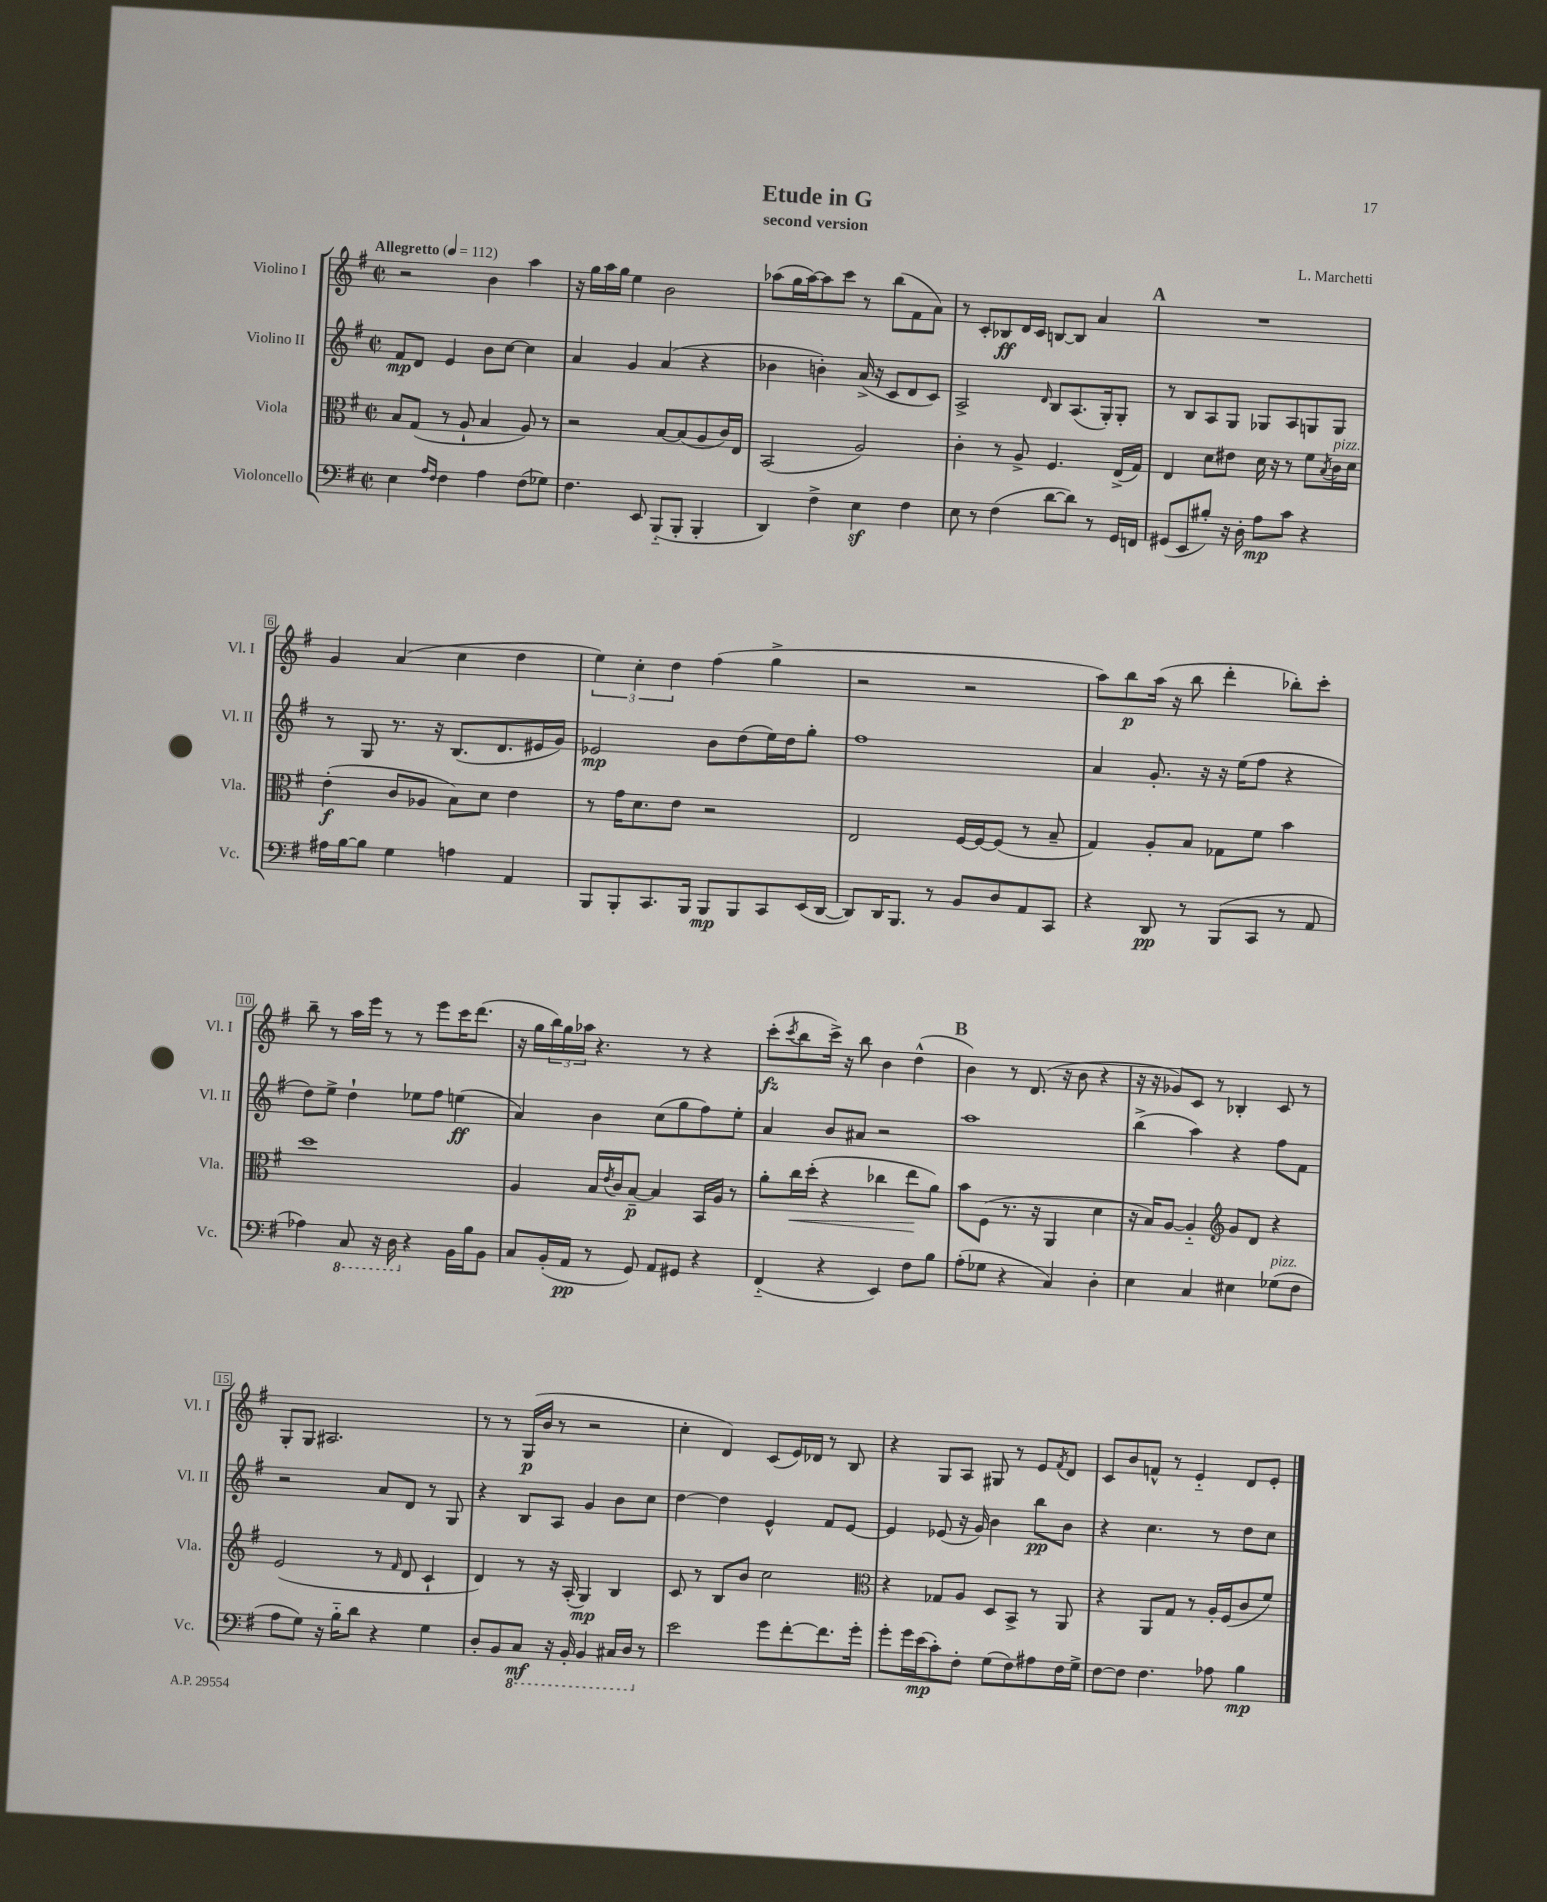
\header { title = "Etude in G" composer = "L. Marchetti" subtitle = "second version" }
<<
\new StaffGroup <<
\new Staff = "s0" \with { instrumentName = "Violino I" shortInstrumentName = "Vl. I" } {
    \clef treble \key g \major \defaultTimeSignature \time 2/2 \tempo "Allegretto" 4 = 112
    r2 b'4 a''4 |
    r16 g''16 a''16 g''16 e''4 b'2 |
    aes''8( g''16 aes''16~) aes''8 c'''8 r8 b''8( fis'8 a'8) |
    r8 c'8-. bes8\ff d'16 c'16 b8~ b8 a'4 |
    \mark \markup { \bold "A" } R1 |
    g'4 a'4( c''4 d''4 |
    \tuplet 3/2 { e''4) c''4-. d''4 } fis''4( g''4-> |
    r2 r2 |
    a''8) b''8\p a''16( r16 b''8 d'''4-. bes''8-.) c'''8-. |
    b''8-- r8 a''16 e'''16 r8 r8 e'''8 c'''16 d'''8.( |
    r16 g''16 \tuplet 3/2 { b''16) g''16 aes''16 } r4. r8 r4 |
    c'''8-.\fz( \acciaccatura { c'''8 } b''8 c'''16->) r16 b''8 b'4 d''4-^( |
    \mark \markup { \bold "B" } b'4) r8 d'8.( r16 b'8 r4 |
    r16 r16 ges'8) c'8 r8 bes4-. c'8 r8 |
    g8-. g8 ais2. |
    r8 r8 g16\p( b'16 r8 r2 |
    c''4-. d'4) c'8( e'16) des'16 r8 b8 |
    r4 g8 a8 gis8 r8 e'8 \acciaccatura { fis'8 } d'8 |
    c'8 b'8 f'8-^ r8 e'4-_ d'8 e'8-. \bar "|." |
}
\new Staff = "s1" \with { instrumentName = "Violino II" shortInstrumentName = "Vl. II" } {
    \clef treble \key g \major \defaultTimeSignature \time 2/2
    fis'8\mp d'8 e'4 b'8 c''8~ c''4 |
    a'4 g'4 a'4( r4 |
    bes'4 b'4-.) a'16->( r16 c'8 d'8 c'8) |
    a2-> \grace { d'16 } b8 a8.( g16-.) g8-. |
    \mark \markup { \bold "A" } r8 b8 a8 g8 ges8 a8 g8 g8 |
    r8 g8 r8. r16 b8.( d'8. eis'16 g'16) |
    ees'2\mp b'8 d''8( e''16) d''16 g''8-. |
    fis''1 |
    a'4 g'8.-. r16 r16 e''16( fis''8 r4 |
    d''8) e''8-> d''4-! ees''8 fis''8 e''4\ff( |
    a'4) b'4 c''8( g''8 fis''8) e''8-. |
    a'4 b'8 ais'8 r2 |
    \mark \markup { \bold "B" } a''1 |
    b''4->( a''4) r4 fis''8 fis'8 |
    r2 a'8 d'8 r8 g8 |
    r4 b8 a8 g'4 b'8 c''8 |
    d''4~ d''4 e'4-^ fis'8 e'8~ |
    e'4 ees'8( r16 g'16) b'4 b''8\pp b'8 |
    r4 c''4. r8 d''8 c''8 \bar "|." |
}
\new Staff = "s2" \with { instrumentName = "Viola" shortInstrumentName = "Vla." } {
    \clef alto \key g \major \defaultTimeSignature \time 2/2
    b8 g8( r8 a8-! b4 a8) r8 |
    r2 b8~ b8( a8 c'16) e16 |
    b,2( a2) |
    c'4-. r8 a8-> fis4. e16->( g16) |
    \mark \markup { \bold "A" } e4 d'8 eis'8 d'16 r16 r8 fis'8 \acciaccatura { b8 } c'16^\markup { \italic "pizz." } d'16 |
    e'4-.\f( c'8 aes8 b8) d'8 e'4 |
    r8 g'16 d'8. e'8 r2 |
    e2 fis16~ fis16~ fis8( r8 b8-- |
    g4) a8-. b8 ges8 fis'8 b'4 |
    d''1 |
    a4 b16 \acciaccatura { e'8 } c'16 b8~--\p b4 b,16 a16 r8 |
    a'8-. c''16\< d''16-.( r4 ces''4 e''8\! a'8) |
    \mark \markup { \bold "B" } b'8 fis8( r8. r16 a,4 d'4 |
    r16 b16) a8~ a4-_ \clef treble g'8 d'8 r4 |
    e'2( r8 \grace { fis'16 } d'8 c'4-! |
    d'4) r8 r16 a16-.( g4\mp) b4 |
    c'8 r8 b8 b'8 c''2 |
    \clef alto r4 ges8 a8 d8 b,8-> r8 a,8 |
    r4 a,8 g8 r8 a16-. fis16( c'8 fis'8) \bar "|." |
}
\new Staff = "s3" \with { instrumentName = "Violoncello" shortInstrumentName = "Vc." } {
    \clef bass \key g \major \defaultTimeSignature \time 2/2
    e4 \grace { a16 fis16 } fis4 a4 fis8( ges8) |
    fis4. e,8 b,,8-_( b,,8-. b,,4-. |
    d,4) fis4-> e4\sf fis4 |
    e8 r8 fis4( d'8~ d'8) r8 g,16 f,16 |
    \mark \markup { \bold "A" } gis,8( e,8 bis8-.) r16 d16-. a8\mp c'8 r4 |
    ais16 b16~ b8 g4 a4 a,4 |
    b,,8 b,,8-. c,8. b,,16 b,,8\mp b,,8 c,8 e,16( d,16~ |
    d,8) d,16 b,,8. r8 b,8 d8 a,8 c,8 |
    r4 d,8\pp r8 b,,8( c,8 r8 a,8 |
    aes4) \ottava #-1 c,8 r16 d,16 \ottava #0 r4 b,16 b16 b,8 |
    c8 b,16-.( a,16\pp r8 g,8) a,8 gis,8 r4 |
    fis,4-_( r4 e,4) fis8 b8 |
    \mark \markup { \bold "B" } a8-.( ges8 r4 c4) d4-. |
    e4 c4 eis4 ges8^\markup { \italic "pizz." }( fis8 |
    a8 g8) r16 b16-_ d'8 r4 g4 |
    d8-. b,8 \ottava #-1 c,8\mf r16 b,,16-. b,,4 cis,16 d,16 \ottava #0 r8 |
    e'2 g'8 fis'8~-. fis'8. g'16-. |
    g'8-. g'16 e'16\mp( c'8-.) fis8-. g8( fis8) ais8 fis16 g16-> |
    fis8~ fis8 fis4. aes8 b4\mp \bar "|." |
}
>>
>>
\layout { \context { \Score \override BarNumber.stencil = #(make-stencil-boxer 0.1 0.3 ly:text-interface::print) } }
